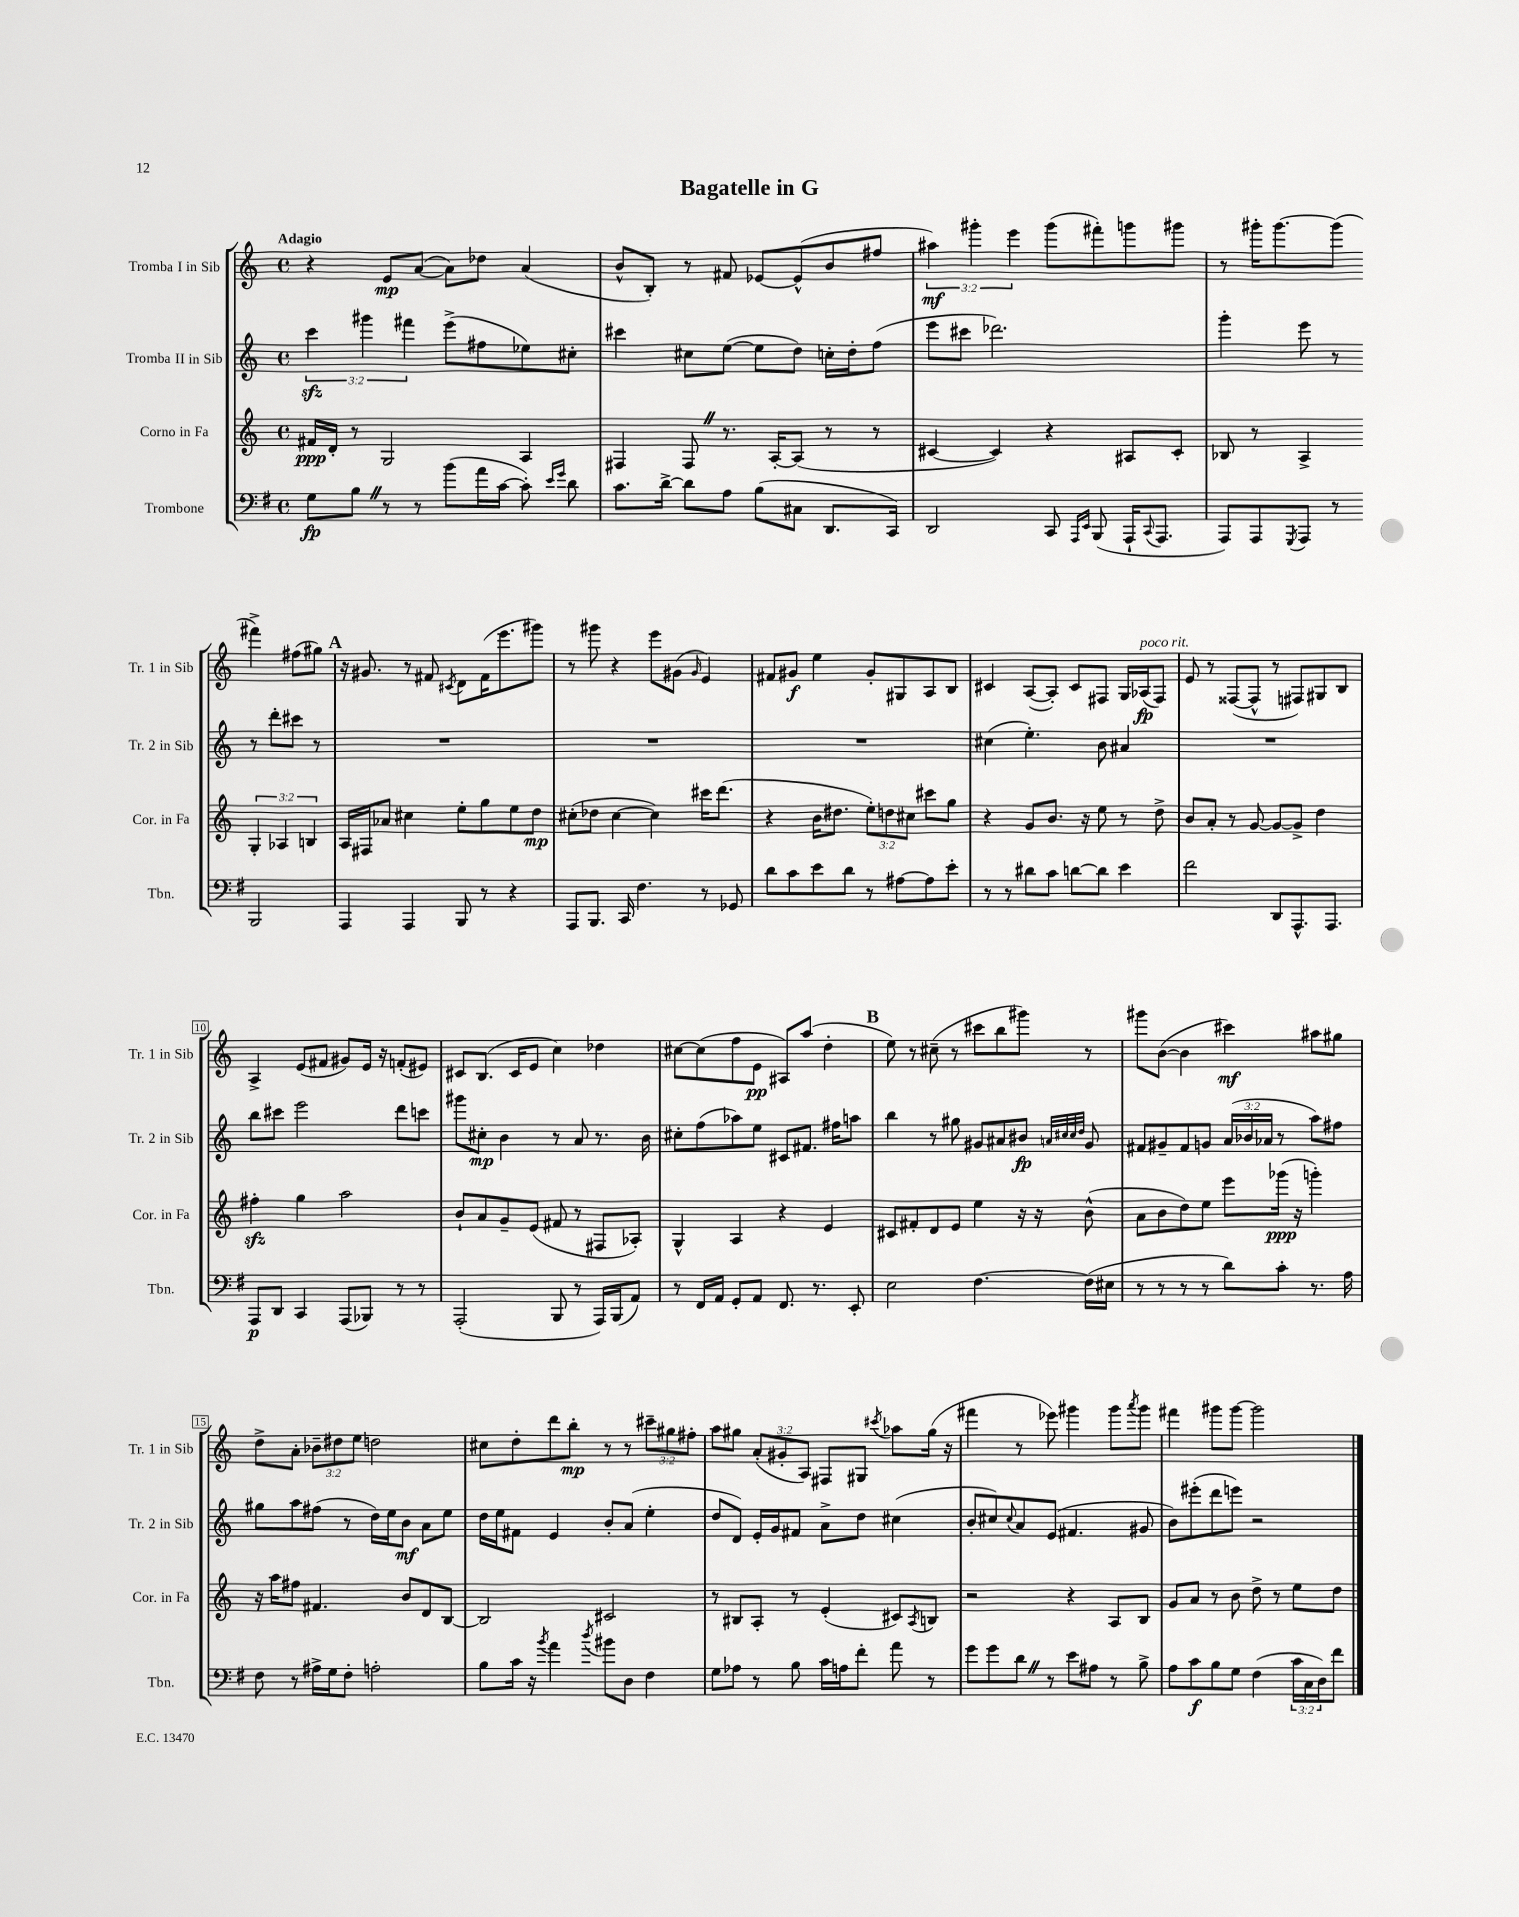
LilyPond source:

\header { title = "Bagatelle in G" }
<<
\new StaffGroup <<
\new Staff = "s0" \with { instrumentName = "Tromba I in Sib" shortInstrumentName = "Tr. 1 in Sib" } {
    \clef treble \key c \major \defaultTimeSignature \time 4/4 \override Staff.TupletNumber.text = #tuplet-number::calc-fraction-text \tempo "Adagio"
    r4 e'8\mp a'8~( a'8) des''8 a'4( |
    b'8-^ b8-.) r8 fis'8 ees'8~ ees'8-^( b'8 fis''8 |
    \tuplet 3/2 { ais''4\mf) gis'''4-. e'''4 } gis'''8( fis'''8-.) g'''8 gis'''8 |
    r8 gis'''16-. gis'''8.~ gis'''8( fis'''4->) fis''8( gis''8) |
    \mark \markup { \bold "A" } r16 gis'8. r8 fis'8 \acciaccatura { cis'8 } d'8 fis'16( e'''8. gis'''8) |
    r8 gis'''8 r4 e'''8 gis'8( \grace { gis'16 } e'4) |
    fis'8 gis'8\f e''4 gis'8-. gis8 a8 b8 |
    cis'4 a8~( a8-.) cis'8 fis8 g16 aes16\fp^\markup { \italic "poco rit." }( fis8) |
    e'8 r8 fisis8~( fisis8-^ r8 fis8) gis8 b8 |
    a4-> e'8( fis'8 gis'8) e'16 r16 f'8-.( eis'8) |
    cis'8 b8.( cis'16 e'8 c''4) des''4 |
    cis''8~ cis''8( f''8 e'8\pp ais8) a''8( d''4-. |
    \mark \markup { \bold "B" } e''8) r8 cis''8--( r8 cis'''8 b''8 gis'''8) r8 |
    gis'''8 b'8~( b'4 cis'''4\mf) ais''8 gis''8 |
    d''8-> a'8-. \tuplet 3/2 { bes'8-- dis''8 e''8 } d''2 |
    cis''8 d''8-. d'''8 b''8-.\mp r8 r8 \tuplet 3/2 { cis'''8-- gis''8 fis''8-. } |
    a''8 gis''8 \tuplet 3/2 { a'8-.( gis'8-. a8) } fis8 gis8 \acciaccatura { cis'''8 } aes''8 gis''16( r16 |
    fis'''4 r8 ees'''8) gis'''4 gis'''8 \acciaccatura { a'''8 } gis'''8 |
    fis'''4 gis'''8 gis'''8~ gis'''2 \bar "|." |
}
\new Staff = "s1" \with { instrumentName = "Tromba II in Sib" shortInstrumentName = "Tr. 2 in Sib" } {
    \clef treble \key c \major \defaultTimeSignature \time 4/4 \override Staff.TupletNumber.text = #tuplet-number::calc-fraction-text
    \tuplet 3/2 { c'''4\sfz gis'''4 fis'''4 } e'''8->( fis''8 ees''8) cis''8-. |
    cis'''4 cis''8 e''8~( e''8 d''8) c''16-. d''16-. f''8( |
    e'''8 cis'''8 des'''2.) |
    g'''4-. e'''8 r8 r8 d'''8-. cis'''8 r8 |
    \mark \markup { \bold "A" } R1 |
    R1 |
    R1 |
    cis''4( e''4.-.) b'8 ais'4 |
    R1 |
    b''8 cis'''8 e'''2 d'''8 c'''8 |
    gis'''8 cis''8-.\mp b'4 r8 a'8 r8. b'16 |
    cis''8-. f''8( aes''8) e''8 cis'8 fis'8. fis''16 a''8 |
    \mark \markup { \bold "B" } b''4 r8 gis''8 gis'8 ais'8 bis'8\fp \grace { a'32 cis''32 cis''32 d''32 } gis'8 |
    fis'8 gis'8-- fis'8 g'8 \tuplet 3/2 { a'16( bes'16 aes'16 } r8 a''8) fis''8 |
    gis''8 a''8 fis''8( r8 d''16) e''16 b'8\mf a'8 e''8 |
    d''16 e''16 fis'8 e'4 b'8-. a'8( e''4-. |
    d''8 d'8) e'16-. g'16 fis'8 a'8-> d''8 cis''4( |
    b'8-. cis''8) \appoggiatura { cis''8 } a'8 e'8( fis'4. gis'8 |
    b'8) eis'''8-.( d'''8 e'''8) r2 \bar "|." |
}
\new Staff = "s2" \with { instrumentName = "Corno in Fa" shortInstrumentName = "Cor. in Fa" } {
    \clef treble \key c \major \defaultTimeSignature \time 4/4 \override Staff.TupletNumber.text = #tuplet-number::calc-fraction-text
    fis'16\ppp d'16-. r8 g2 a4 |
    fis4 fis8 \once \override BreathingSign.text = \markup { \musicglyph "scripts.caesura.straight" } \breathe r8. a16~-. a8( r8 r8 |
    cis'4~ cis'4) r4 ais8 cis'8-. |
    bes8 r8 a4-> \tuplet 3/2 { g4-. aes4 b4 } |
    \mark \markup { \bold "A" } a16 fis16 aes'8 cis''4 e''8-. g''8 e''8 d''8\mp |
    cis''8-.( des''8 cis''4~ cis''4) cis'''16 d'''8.( |
    r4 b'16 dis''8. \tuplet 3/2 { e''8-.) d''8 cis''8 } cis'''8 g''8 |
    r4 g'8 b'8. r16 e''8 r8 d''8-> |
    b'8 a'8-. r8 g'8~ g'8~ g'8-> d''4 |
    fis''4-.\sfz g''4 a''2 |
    b'8-! a'8 g'8-- e'8( fis'8 r8 fis8 aes8-.) |
    g4-^ a4 r4 e'4 |
    \mark \markup { \bold "B" } cis'8 fis'8-. d'8 e'8 e''4 r16 r16 b'8-^( |
    a'8 b'8 d''8) e''8 e'''8 ges'''16\ppp( r16 g'''4-.) |
    r16 a''16 fis''8 fis'4. b'8 d'8 b8~ |
    b2 cis'2 |
    r8 bis8 a8-. r8 e'4-.( cis'8) \acciaccatura { a8 } b8 |
    r2 r4 a8 b8 |
    g'8 a'8 r8 b'8 d''8-> r8 e''8 d''8 \bar "|." |
}
\new Staff = "s3" \with { instrumentName = "Trombone" shortInstrumentName = "Tbn." } {
    \clef bass \key g \major \defaultTimeSignature \time 4/4 \override Staff.TupletNumber.text = #tuplet-number::calc-fraction-text
    g8\fp b8 \once \override BreathingSign.text = \markup { \musicglyph "scripts.caesura.straight" } \breathe r8 r8 b'8( a'16 c'16~ c'8-.) \grace { e'16 g'16 } d'8 |
    c'8. d'16~-> d'8 a8 b8( cis8 d,8. c,16) |
    d,2 c,8 \grace { a,,16 e,16 } b,,8( a,,16-! \appoggiatura { c,8 } a,,8. |
    a,,8) a,,8 \acciaccatura { g,,8 } a,,8 r8 b,,2 |
    \mark \markup { \bold "A" } a,,4 a,,4 b,,8 r8 r4 |
    a,,8 b,,8. c,16 fis4. r8 ges,8 |
    d'8 c'8 e'8 d'8 r8 ais8~ ais8 e'8-. |
    r8 r8 dis'8 c'8 d'8~ d'8 e'4 |
    fis'2 d,8 a,,8.-^ a,,8. |
    a,,8\p d,8 c,4 a,,8( bes,,8) r8 r8 |
    a,,2-.( b,,8 r8 a,,16) b,,16( a,8) |
    r8 fis,16 a,16 g,8-. a,8 fis,8. r8. e,8-. |
    \mark \markup { \bold "B" } e2 fis4.~ fis16( eis16 |
    r8 r8 r8 r8 d'8) c'8-. r8. a16 |
    fis8 r8 ais16-> g16 fis8-. a2-. |
    b8 c'16 r16 \acciaccatura { b'8 } a'4 \acciaccatura { d''8 } bis'8 d8 fis4 |
    g8 aes8 r8 b8 c'16 a16 fis'8-. a'8 r8 |
    g'8 g'8 d'8 \once \override BreathingSign.text = \markup { \musicglyph "scripts.caesura.straight" } \breathe r8 e'8 ais8 r8 b8-> |
    a8 c'8\f b8 g8 fis4( \tuplet 3/2 { c'16 c16 d16) } fis'8 \bar "|." |
}
>>
>>
\layout { \context { \Score \override BarNumber.stencil = #(make-stencil-boxer 0.1 0.3 ly:text-interface::print) } }
